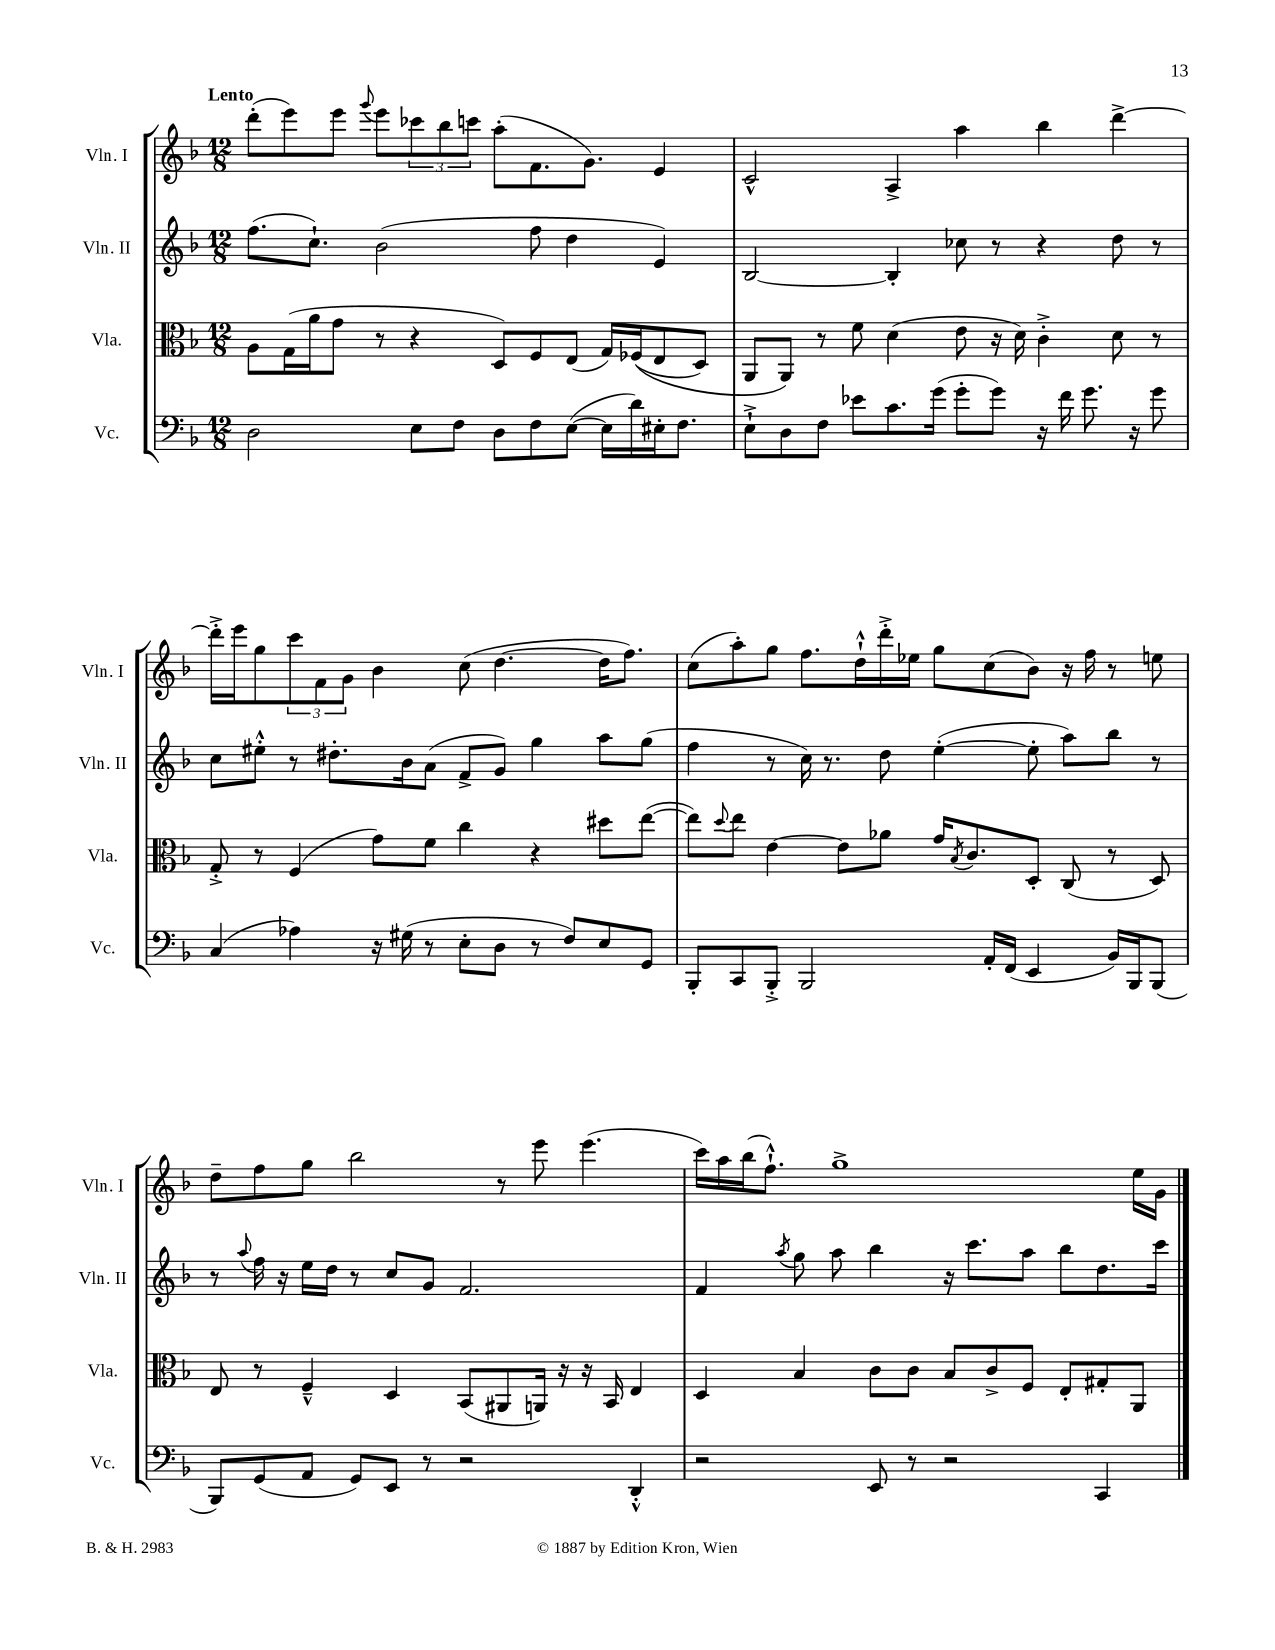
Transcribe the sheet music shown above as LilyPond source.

<<
\new StaffGroup <<
\new Staff = "s0" \with { instrumentName = "Vln. I" shortInstrumentName = "Vln. I" } {
    \clef treble \key f \major \numericTimeSignature \time 12/8 \tempo "Lento"
    d'''8-.( e'''8) e'''8 \appoggiatura { g'''8 } e'''8 \tuplet 3/2 { ces'''8 bes''8 c'''8 } a''8-.( f'8. g'8.) e'4 |
    c'2-^ a4-> a''4 bes''4 d'''4~-> |
    d'''16-.-> e'''16 g''8 \tuplet 3/2 { c'''8 f'8 g'8 } bes'4 c''8( d''4.~ d''16 f''8.) |
    c''8( a''8-.) g''8 f''8. d''16-!-^ d'''16-.-> ees''16 g''8 c''8( bes'8) r16 f''16 r8 e''8 |
    d''8-- f''8 g''8 bes''2 r8 e'''8 e'''4.( |
    c'''16) a''16 bes''16( f''8.-!-^) g''1-> e''16 g'16 \bar "|." |
}
\new Staff = "s1" \with { instrumentName = "Vln. II" shortInstrumentName = "Vln. II" } {
    \clef treble \key f \major \numericTimeSignature \time 12/8
    f''8.( c''8.-!) bes'2( f''8 d''4 e'4) |
    bes2~ bes4-. ces''8 r8 r4 d''8 r8 |
    c''8 eis''8-.-^ r8 dis''8.-. bes'16 a'8( f'8-> g'8) g''4 a''8 g''8( |
    f''4 r8 c''16) r8. d''8 e''4~-.( e''8-. a''8) bes''8 r8 |
    r8 \appoggiatura { a''8 } f''16 r16 e''16 d''16 r8 c''8 g'8 f'2. |
    f'4 \acciaccatura { a''8 } g''8 a''8 bes''4 r16 c'''8. a''8 bes''8 d''8. c'''16 \bar "|." |
}
\new Staff = "s2" \with { instrumentName = "Vla." shortInstrumentName = "Vla." } {
    \clef alto \key f \major \numericTimeSignature \time 12/8
    a8 g16( a'16 g'8 r8 r4 d8) f8 e8( g16) fes16(\( e8 d8) |
    a,8 a,8\) r8 f'8 d'4( e'8 r16 d'16) c'4-.-> d'8 r8 |
    g8-.-> r8 f4( g'8) f'8 c''4 r4 dis''8 e''8~( |
    e''8) \appoggiatura { d''8 } e''8 e'4~ e'8 aes'8 g'16 \acciaccatura { bes8 } c'8. d8-. c8( r8 d8) |
    e8 r8 f4---^ d4 bes,8( ais,8 a,16) r16 r16 bes,16 e4 |
    d4 bes4 c'8 c'8 bes8 c'8-> f8 e8-. gis8-. a,8 \bar "|." |
}
\new Staff = "s3" \with { instrumentName = "Vc." shortInstrumentName = "Vc." } {
    \clef bass \key f \major \numericTimeSignature \time 12/8
    d2 e8 f8 d8 f8 e8~( e16 d'16) eis16-. f8. |
    e8-!-> d8 f8 ees'8 c'8. g'16( g'8-. g'8) r16 f'16 g'8. r16 g'8 |
    c4( aes4) r16 gis16( r8 e8-. d8 r8 f8) e8 g,8 |
    bes,,8-. c,8 bes,,8-.-> bes,,2 a,16-. f,16( e,4 bes,16) bes,,16 bes,,8( |
    bes,,8) g,8( a,8 g,8) e,8 r8 r2 d,4-.-^ |
    r2 e,8 r8 r2 c,4 \bar "|." |
}
>>
>>
\layout { \context { \Score \remove "Bar_number_engraver" } }
